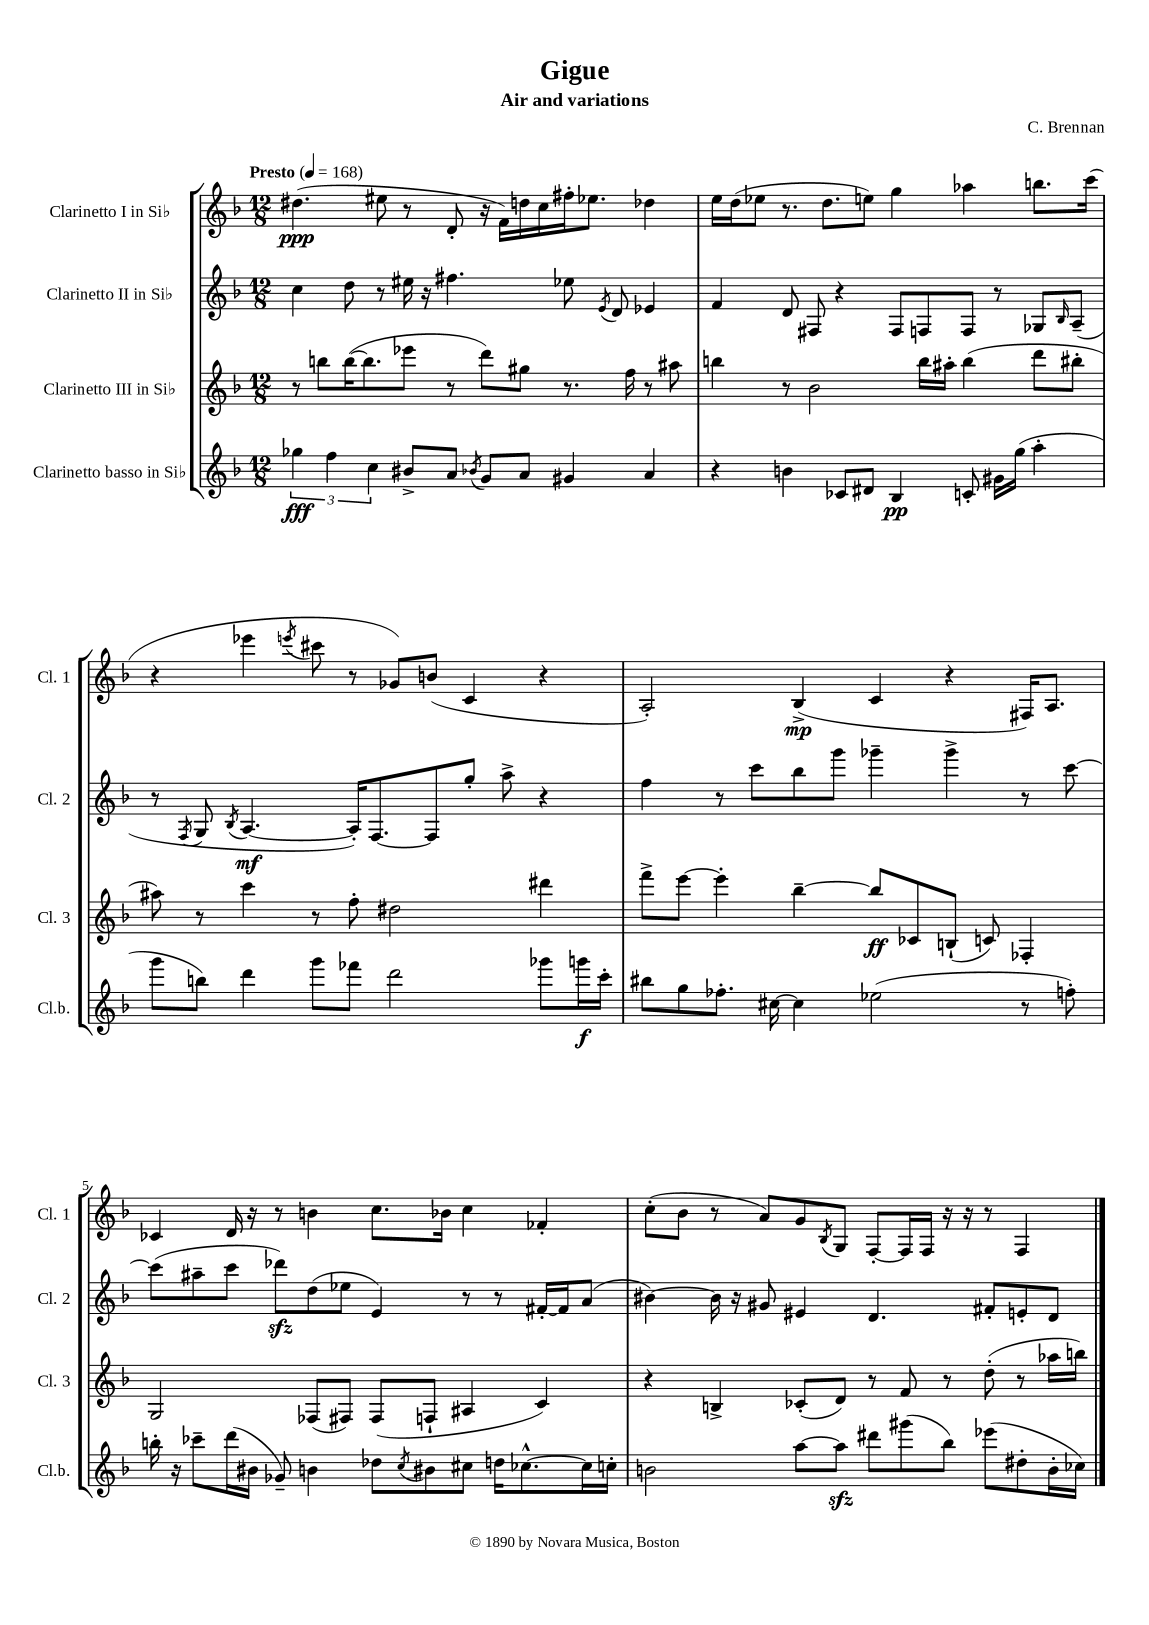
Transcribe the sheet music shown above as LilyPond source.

\header { title = "Gigue" composer = "C. Brennan" subtitle = "Air and variations" }
<<
\new StaffGroup <<
\new Staff = "s0" \with { instrumentName = "Clarinetto I in Sib" shortInstrumentName = "Cl. 1" } {
    \clef treble \key f \major \numericTimeSignature \time 12/8 \tempo "Presto" 4 = 168
    dis''4.\ppp( eis''8 r8 d'8-. r16 f'16) d''16 c''16 fis''16-. ees''8. des''4 |
    e''16 d''16( ees''8 r8. d''8. e''8) g''4 aes''4 b''8. c'''16( |
    r4 ees'''4 \acciaccatura { e'''8 } cis'''8 r8 ges'8) b'8( c'4 r4 |
    a2-.) bes4->\mp( c'4 r4 fis16) a8. |
    ces'4 d'16 r16 r8 b'4 c''8. bes'16 c''4 fes'4-. |
    c''8-.( bes'8 r8 a'8) g'8 \acciaccatura { bes8 } g8 f8~-. f16 f16 r16 r16 r8 f4 \bar "|." |
}
\new Staff = "s1" \with { instrumentName = "Clarinetto II in Sib" shortInstrumentName = "Cl. 2" } {
    \clef treble \key f \major \numericTimeSignature \time 12/8
    c''4 d''8 r8 eis''16 r16 fis''4. ees''8 \acciaccatura { e'8 } d'8 ees'4 |
    f'4 d'8 fis8 r4 fis8 f8 f8 r8 ges8 \grace { bes16 } a8--( |
    r8 \acciaccatura { f8 } g8 \acciaccatura { bes8 } a4.~\mf a16-.) f8.~ f8 g''8-. a''8-> r4 |
    f''4 r8 c'''8 bes''8 g'''8 ges'''4-- ges'''4-> r8 c'''8~ |
    c'''8( ais''8-- c'''8 des'''8\sfz) d''8( ees''8 e'4) r8 r8 fis'16~-. fis'16 a'8( |
    bis'4~) bis'16 r16 gis'8 eis'4 d'4. fis'8-. e'8-. d'8 \bar "|." |
}
\new Staff = "s2" \with { instrumentName = "Clarinetto III in Sib" shortInstrumentName = "Cl. 3" } {
    \clef treble \key f \major \numericTimeSignature \time 12/8
    r8 b''8 b''16~( b''8. ees'''8 r8 d'''8) gis''8 r8. f''16 r8 ais''8 |
    b''4 r8 bes'2 b''16 ais''16-. b''4( d'''8 bis''8-. |
    ais''8) r8 c'''4 r8 f''8-. dis''2 dis'''4 |
    f'''8-> e'''8~ e'''4-. bes''4~-- bes''8\ff ces'8 b8-!( c'8) fes4-. |
    g2 fes8( fis8) fis8( f8-! ais4 c'4) |
    r4 b4-> ces'8-.( d'8) r8 f'8 r8 d''8-.( r8 aes''16 b''16) \bar "|." |
}
\new Staff = "s3" \with { instrumentName = "Clarinetto basso in Sib" shortInstrumentName = "Cl.b." } {
    \clef treble \key f \major \numericTimeSignature \time 12/8
    \tuplet 3/2 { ges''4\fff f''4 c''4 } bis'8-> a'8 \acciaccatura { bes'8 } g'8 a'8 gis'4 a'4 |
    r4 b'4 ces'8 dis'8 bes4\pp c'8-. gis'16 g''16( a''4-. |
    g'''8 b''8) d'''4 g'''8 fes'''8 d'''2 ges'''8 g'''16\f c'''16-. |
    bis''8 g''8 fes''8.-. cis''16~ cis''4 ees''2( r8 f''8-.) |
    b''16-. r16 ces'''8-- d'''16( bis'16 ges'8--) b'4 des''8 \acciaccatura { c''8 } bis'8 cis''8 d''16 ces''8.~-^ ces''16 c''16-. |
    b'2 a''8~ a''8\sfz dis'''8 gis'''8( bes''8) ees'''8( dis''8-. b'16-. ces''16) \bar "|." |
}
>>
>>
\layout { \context { \Score \override BarNumber.break-visibility = ##(#f #t #t) barNumberVisibility = #(every-nth-bar-number-visible 5) } }
